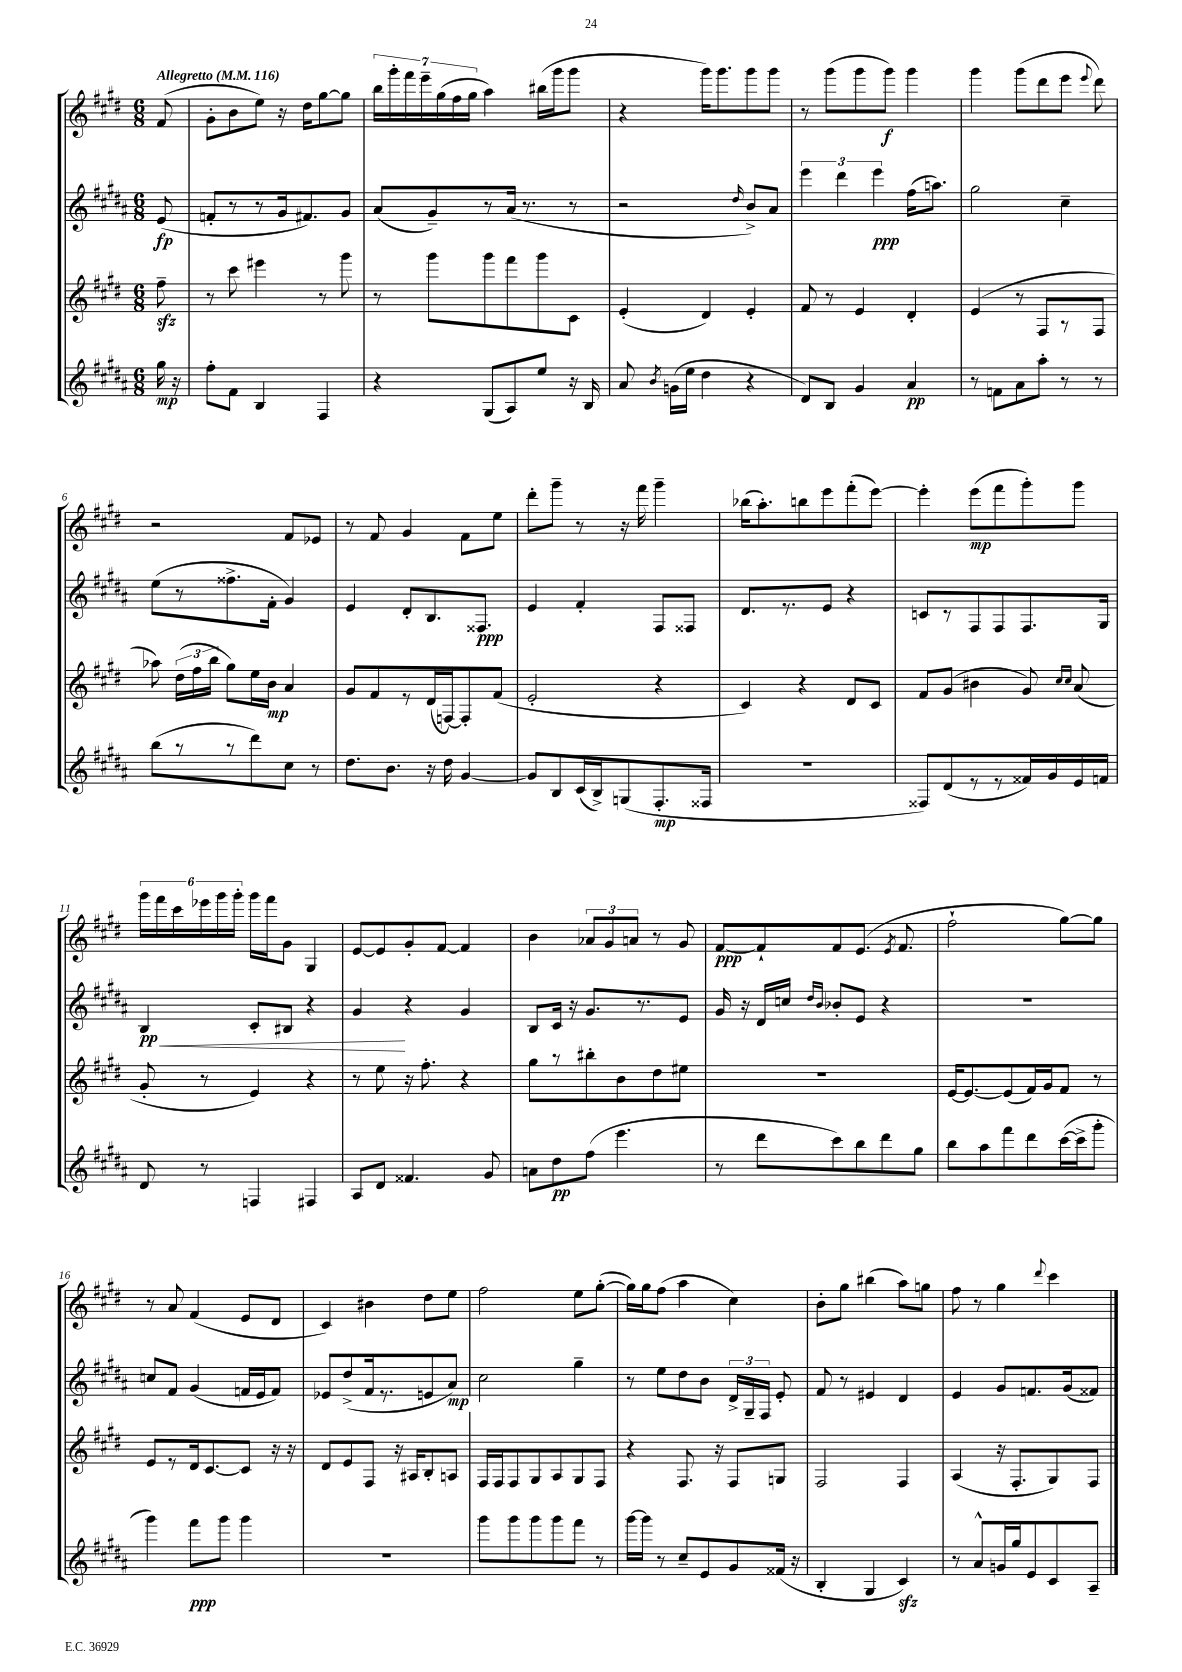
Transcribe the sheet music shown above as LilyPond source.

<<
\new StaffGroup <<
\new Staff = "s0" {
    \clef treble \key e \major \numericTimeSignature \time 6/8 \partial 8 \tempo "Allegretto" 4 = 116
    \autoBeamOff fis'8( |
    gis'8[-. b'8 e''8]) r16 dis''16[ gis''8~ gis''8] |
    \tuplet 7/4 { b''16[ gis'''16-. fis'''16 e'''16-- gis''16( fis''16 gis''16] } a''4) bis''16[( gis'''16 gis'''8] |
    r4 gis'''16[) gis'''8. gis'''8 gis'''8] |
    r8 gis'''8[( gis'''8 gis'''8]\f) gis'''4 |
    gis'''4 gis'''8[( dis'''8 e'''8] \appoggiatura { e'''8 } dis'''8) |
    r2 fis'8[ ees'8] |
    r8 fis'8 gis'4 fis'8[ e''8] |
    dis'''8[-. gis'''8]-- r8 r16 fis'''16 gis'''4-- |
    bes''16[( a''8.-.) b''8 e'''8 fis'''8-.( e'''8]~) |
    e'''4-. e'''8[\mp( fis'''8 gis'''8-.) gis'''8] |
    \tuplet 6/4 { gis'''16[ fis'''16 cis'''16 ees'''16 gis'''16 gis'''16]-. } gis'''16[ fis'''16 gis'8] gis4 |
    e'8[~ e'8 gis'8-. fis'8]~ fis'4 |
    b'4 \tuplet 3/2 { aes'8[ gis'8 a'8] } r8 gis'8 |
    fis'8[~\ppp fis'8-! fis'8 e'8.]( \acciaccatura { e'8 } fis'8. |
    fis''2-! gis''8[~) gis''8] |
    r8 a'8 fis'4( e'8[ dis'8] |
    cis'4) bis'4 dis''8[ e''8] |
    fis''2 e''8[ gis''8]~-.( |
    gis''16[) gis''16 fis''8]( a''4 cis''4) |
    b'8[-. gis''8] bis''4( a''8[) g''8] |
    fis''8 r8 gis''4 \appoggiatura { dis'''8 } cis'''4 \bar "|." |
}
\new Staff = "s1" {
    \clef treble \key b \major \numericTimeSignature \time 6/8 \partial 8
    \autoBeamOff e'8\fp( |
    f'8[-. r8 r8 gis'16 fis'8.) gis'8] |
    ais'8[( gis'8--) r8 ais'16]( r8. r8 |
    r2 \grace { dis''16 } b'8[->) ais'8] |
    \tuplet 3/2 { e'''4 dis'''4 e'''4\ppp } fis''16[( a''8.]) |
    gis''2 cis''4-- |
    e''8[( r8 fisis''8.-> fis'16]-. gis'4) |
    e'4 dis'8[-. b8. fisis8.]\ppp |
    e'4 fis'4-. fis8[ fisis8] |
    dis'8.[ r8. e'8] r4 |
    c'8[ r8 fis8 fis8 fis8. gis16] |
    b4\pp\< cis'8[-. bis8] r4 |
    gis'4\! r4 gis'4 |
    b8[ cis'16] r16 gis'8.[ r8. e'8] |
    gis'16 r16 dis'16[ c''16] \grace { dis''16[ b'16] } bes'8[-. e'8] r4 |
    R2. |
    c''8[ fis'8] gis'4( f'16[ e'16 f'8]) |
    ees'8[ dis''8->( fis'16 r8. e'8 ais'8]\mp) |
    cis''2 gis''4-- |
    r8 e''8[ dis''8 b'8] \tuplet 3/2 { dis'16[-> gis16-- fis16] } e'8-. |
    fis'8 r8 eis'4 dis'4 |
    e'4 gis'8[ f'8. gis'16( fisis'8]) \bar "|." |
}
\new Staff = "s2" {
    \clef treble \key e \major \numericTimeSignature \time 6/8 \partial 8
    \autoBeamOff fis''8--\sfz |
    r8 cis'''8 eis'''4 r8 gis'''8 |
    r8 gis'''8[ gis'''8 fis'''8 gis'''8 cis'8] |
    e'4-.( dis'4) e'4-. |
    fis'8 r8 e'4 dis'4-. |
    e'4( r8 fis8[ r8 fis8] |
    aes''8) \tuplet 3/2 { dis''16[( fis''16 b''16] } gis''8[) e''16 b'16]\mp a'4 |
    gis'8[ fis'8 r8 dis'16( f16~) f8-. fis'8]( |
    e'2-. r4 |
    cis'4) r4 dis'8[ cis'8] |
    fis'8[ gis'8]( bis'4 gis'8) \grace { cis''16[ cis''16] } a'8( |
    gis'8-. r8 e'4) r4 |
    r8 e''8 r16 fis''8.-. r4 |
    gis''8[ r8 bis''8-. b'8 dis''8 eis''8] |
    R2. |
    e'16[~ e'8.~ e'8( fis'16) gis'16 fis'8] r8 |
    e'8[ r8 dis'16 cis'8.~ cis'8] r16 r16 |
    dis'8[ e'8 fis8] r16 ais16[ b8-. a8] |
    fis16[ fis16 fis8 gis8 a8 gis8 fis8] |
    r4 fis8. r16 fis8[ g8] |
    fis2 fis4 |
    a4( r16 fis8.[-. gis8) fis8] \bar "|." |
}
\new Staff = "s3" {
    \clef treble \key b \major \numericTimeSignature \time 6/8 \partial 8
    \autoBeamOff gis''16\mp r16 |
    fis''8[-. fis'8] b4 fis4 |
    r4 gis8[( ais8) e''8] r16 b16 |
    ais'8 \acciaccatura { b'8 } g'16[( e''16] dis''4 r4 |
    dis'8[) b8] gis'4 ais'4\pp |
    r8 f'8[ ais'8 ais''8]-. r8 r8 |
    b''8[( r8 r8 dis'''8) cis''8] r8 |
    dis''8.[ b'8.] r16 dis''16 gis'4~ |
    gis'8[ b8 cis'16( b16->) g8( fis8.-.\mp fisis16] |
    R2. |
    fisis8[) dis'8( r8 r8 fisis'16) gis'16 e'16 f'16] |
    dis'8 r8 f4 fis4 |
    ais8[ dis'8] fisis'4. gis'8 |
    a'8[ dis''8\pp fis''8]( e'''4. |
    r8 dis'''8[ cis'''8) b''8 dis'''8 gis''8] |
    b''8[ ais''8 fis'''8 dis'''8 cis'''16~( cis'''16-> gis'''8]-. |
    gis'''4) fis'''8[\ppp gis'''8] gis'''4 |
    R2. |
    gis'''8[ gis'''8 gis'''8 gis'''8 fis'''8] r8 |
    gis'''16[~ gis'''16] r8 cis''8[-- e'8 gis'8 fisis'16]( r16 |
    b4-. gis4 cis'4\sfz) |
    r8 ais'8[-^ g'16 gis''16 e'8 cis'8 ais8]-- \bar "|." |
}
>>
>>
